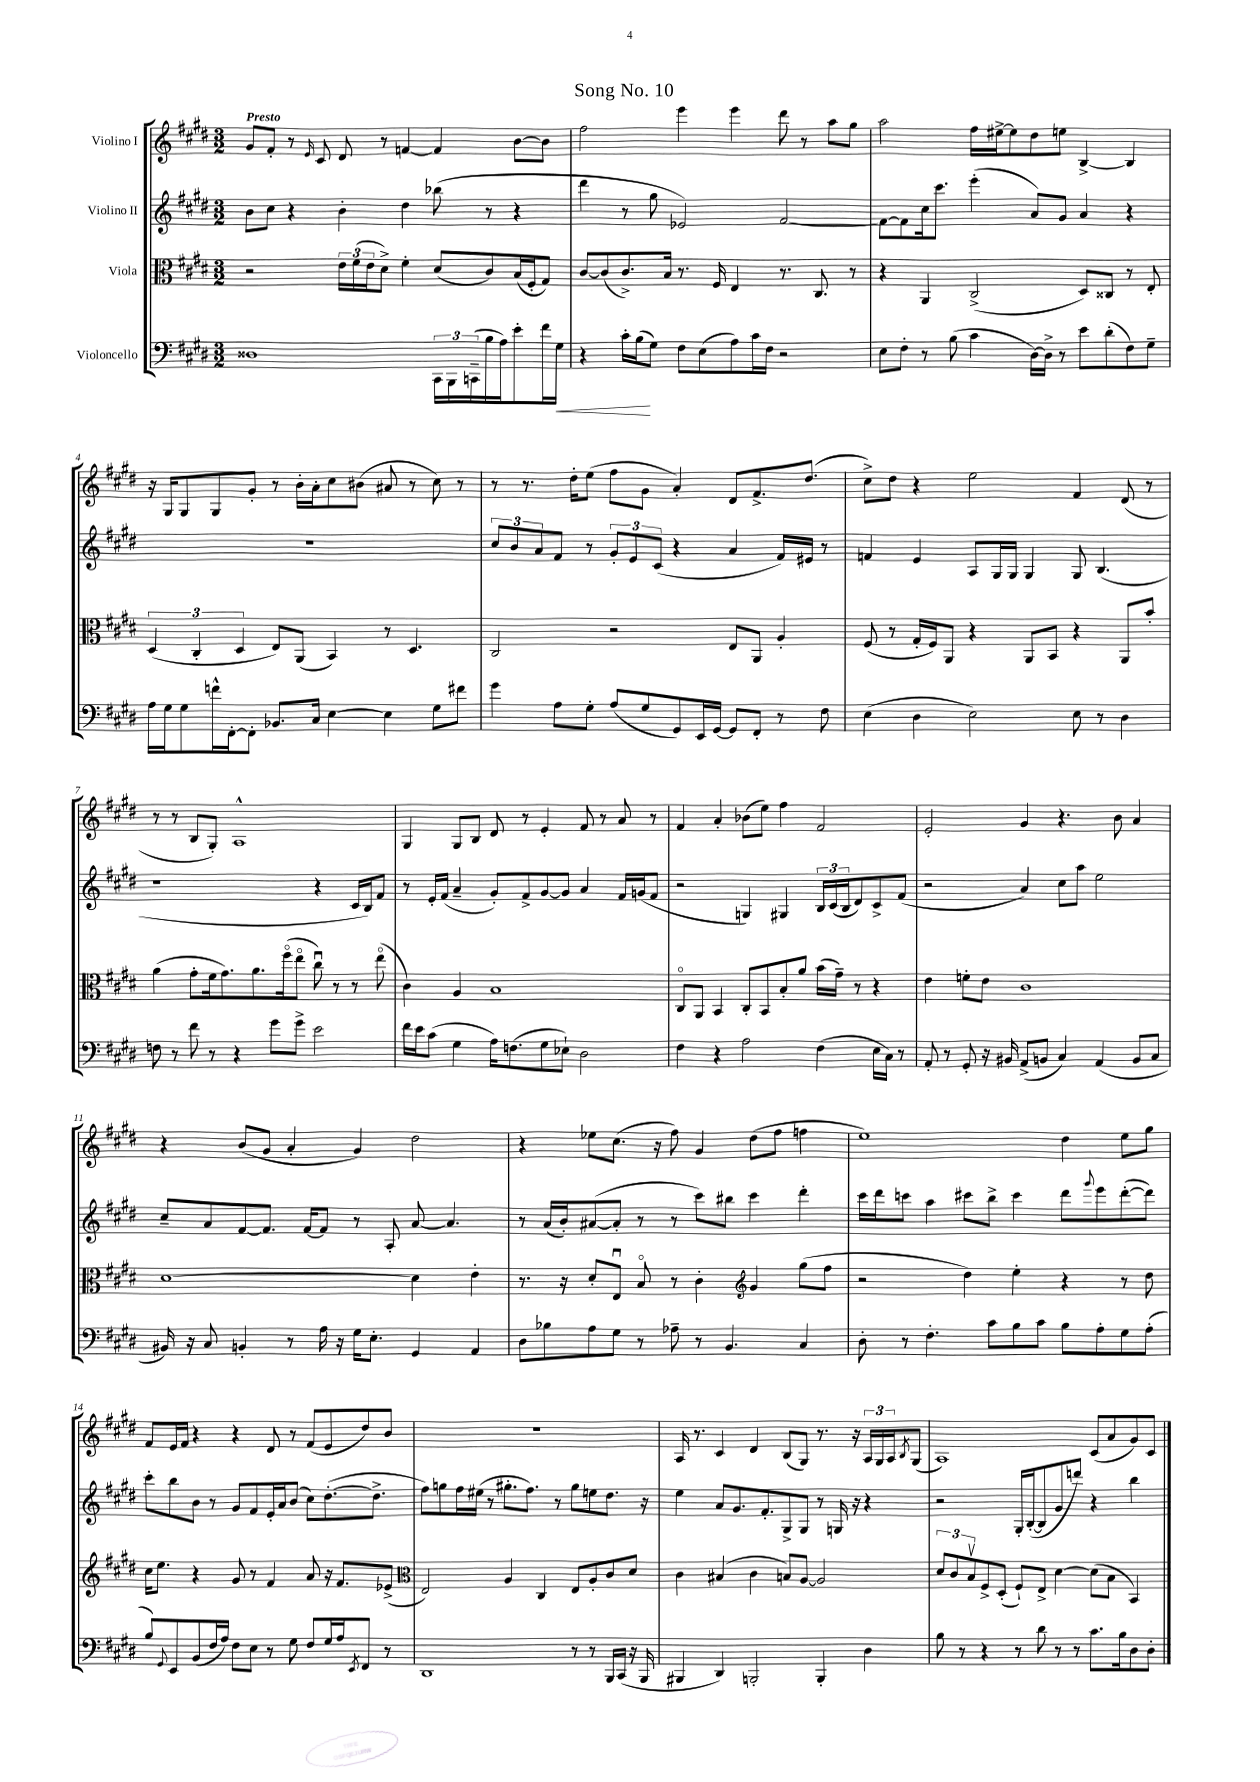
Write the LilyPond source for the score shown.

\header { title = "Song No. 10" }
<<
\new StaffGroup <<
\new Staff = "s0" \with { instrumentName = "Violino I" } {
    \clef treble \key e \major \numericTimeSignature \time 3/2 \tempo "Presto"
    gis'8 fis'8-. r8 \grace { e'16 } cis'8 dis'8 r8 f'4~ f'4 b'8~ b'8 |
    fis''2 e'''4 e'''4 dis'''8 r8 a''8 gis''8 |
    a''2 fis''16 eis''16~-> eis''8 dis''8 e''8 b4~-> b4 |
    r16 gis16 gis8 gis8 gis'8-. r8 b'16-. a'16-. cis''8 bis'8( ais'8 r8 cis''8) r8 |
    r8 r8. dis''16-. e''8( fis''8 gis'8 a'4-.) dis'8 fis'8.-> dis''8.( |
    cis''8->) dis''8 r4 e''2 fis'4 dis'8( r8 |
    r8 r8 b8 gis8-.) a1-^ |
    gis4 gis8 b8 dis'8 r8 e'4-. fis'8 r8 a'8 r8 |
    fis'4 a'4-. bes'8( e''8) fis''4 fis'2 |
    e'2-. gis'4 r4. b'8 a'4 |
    r4 b'8( gis'8 a'4-. gis'4) dis''2 |
    r4 ees''8 cis''8.( r16 fis''8) gis'4 dis''8( fis''8 f''4 |
    e''1) dis''4 e''8 gis''8 |
    fis'8 e'16 fis'16 r4 r4 dis'8 r8 fis'8( e'8 dis''8) b'8 |
    R1. |
    a16 r8. cis'4 dis'4 b8( gis8) r8. r16 \tuplet 3/2 { a16 gis16 a16 } \acciaccatura { b8 } gis8( |
    a1) cis'8( a'8 gis'8) cis'8 \bar "|." |
}
\new Staff = "s1" \with { instrumentName = "Violino II" } {
    \clef treble \key e \major \numericTimeSignature \time 3/2
    b'8 cis''8 r4 b'4-. dis''4 bes''8( r8 r4 |
    dis'''4 r8 gis''8 ees'2) fis'2~ |
    fis'8~ fis'8 cis''16 cis'''8. e'''4-.( a'8) gis'8 a'4 r4 |
    R1. |
    \tuplet 3/2 { cis''8 b'8 a'8 } fis'8 r8 \tuplet 3/2 { gis'8-. e'8 cis'8( } r4 a'4 fis'16) eis'16 r8 |
    f'4 e'4 a8 gis16 gis16 gis4 gis8 b4.( |
    r1 r4 cis'16 b16) fis'8 |
    r8 e'16-. fis'16( a'4-- gis'8-.) fis'8-> gis'8~ gis'8 a'4 fis'16 g'16( fis'8 |
    r2 g4) gis4 \tuplet 3/2 { b16 cis'16( b16 } dis'8) cis'8-> fis'8( |
    r2 a'4) cis''8 a''8 e''2 |
    cis''8-- a'8 fis'8~ fis'8. fis'16~ fis'8 r8 a8-. a'8~ a'4. |
    r8 a'16( b'16-.) ais'8~( ais'8-. r8 r8 cis'''8) bis''8 cis'''4 dis'''4-. |
    cis'''16 dis'''16 c'''8 a''4 cis'''8 b''8-> cis'''4 dis'''8 \appoggiatura { gis'''8 } e'''8 dis'''8~-.( dis'''8) |
    cis'''8-. b''8 b'8 r8 gis'8 fis'8 e'16-. a'16 b'8( cis''8) dis''8.~-.( dis''8.-> |
    fis''8) g''8 fis''16 eis''16( r8 gis''8.-. fis''8.) r8 gis''8 e''8 dis''8. r16 |
    e''4 a'8 gis'8. fis'8.-. gis8-> gis8 r8 g16 r16 r4 |
    r2 gis16-. b16~-.( b8 gis'8 d'''8) r4 b''4 \bar "|." |
}
\new Staff = "s2" \with { instrumentName = "Viola" } {
    \clef alto \key e \major \numericTimeSignature \time 3/2
    r2 \tuplet 3/2 { e'16 fis'16( e'16 } dis'8->) fis'4-. dis'8( cis'8) b16( fis16-. gis8) |
    cis'8~ cis'8( cis'8.->) b16 r8. fis16 e4 r8. cis8. r8 |
    r4 a,4 cis2->( dis8) cisis8 r8 e8-. |
    \tuplet 3/2 { dis4( cis4-. dis4 } e8) a,8( b,4) r8 dis4. |
    cis2 r2 e8 a,8 a4-. |
    fis8( r8 gis16-. fis16) a,8 r4 a,8 b,8 r4 a,8 b'8-. |
    a'4( gis'8-. fis'16 gis'8.) a'8. fis''16\flageolet( e''8\flageolet cis''8\downbow) r8 r8 e''8\flageolet( |
    cis'4) a4 b1 |
    cis8\flageolet a,8 b,4 cis8-. b,8 b8-. a'8 b'16( gis'16--) r8 r4 |
    e'4 f'8-. e'8 cis'1 |
    dis'1~ dis'4 e'4-. |
    r8. r16 dis'8-. e8\downbow b8\flageolet r8 cis'4-. \clef treble gis'4 gis''8( fis''8 |
    r2 dis''4) e''4-. r4 r8 dis''8 |
    cis''16 e''8. r4 gis'8 r8 fis'4 a'8 r16 fis'8. ees'8->( |
    \clef alto e2) a4 cis4 e8 a8-. cis'8 dis'8 |
    cis'4 bis4( cis'4 b8) a8~ a2 |
    \tuplet 3/2 { dis'8 cis'8 b8\upbow } fis8-> dis8-.( fis8-!) e8-> dis'4~ dis'8( b8 b,4) \bar "|." |
}
\new Staff = "s3" \with { instrumentName = "Violoncello" } {
    \clef bass \key e \major \numericTimeSignature \time 3/2
    disis1 \tuplet 3/2 { cis,16 b,,16 c,16--( } b16 a16) e'8-. fis'16 gis16\< |
    r4 cis'16-. b16\!( gis8) fis8 e8( a8) cis'16 fis16 r2 |
    e8 fis8-. r8 b8( cis'4 dis16~) dis16-> r8 e'8 dis'8-.( fis8) gis8-- |
    a16 gis16 gis8 f'16-^ fis,16~-. fis,8-. bes,8. cis16 e4~ e4 gis8 fis'8 |
    gis'4 a8 gis8-. a8( gis8 gis,8) e,16 gis,16~ gis,8 fis,8-. r8 fis8 |
    e4( dis4 e2) e8 r8 dis4 |
    f8 r8 fis'8 r8 r4 gis'8 gis'8-> e'2 |
    fis'16 e'16 cis'8( gis4 a16) f8.( gis8 ees8-!) dis2 |
    fis4 r4 a2 fis4( e16 cis16) r8 |
    a,8-. r8 gis,8-. r16 bis,16 a,8->( b,8 cis4) a,4( b,8 cis8 |
    bis,16) r16 cis8 b,4-. r8 a16 r16 gis16 e8.-. gis,4 a,4 |
    dis8 bes8 a8 gis8 r8 aes8-- r8 b,4. cis4 |
    dis8-. r8 fis4.-. cis'8 b8 cis'8 b8 a8-. gis8 a8-.( |
    b8) \appoggiatura { gis,8 } e,8 b,8( fis16 a16) fis8 e8 r8 gis8 fis8 gis16 a16 \acciaccatura { e,8 } fis,8 r8 |
    dis,1 r8 r8 b,,16 cis,16( r16 b,,16 |
    bis,,4 dis,4) b,,2-. b,,4-. dis4 |
    b8 r8 r4 r8 dis'8 r8 r8 cis'8. b16 dis8 dis8-. \bar "|." |
}
>>
>>
